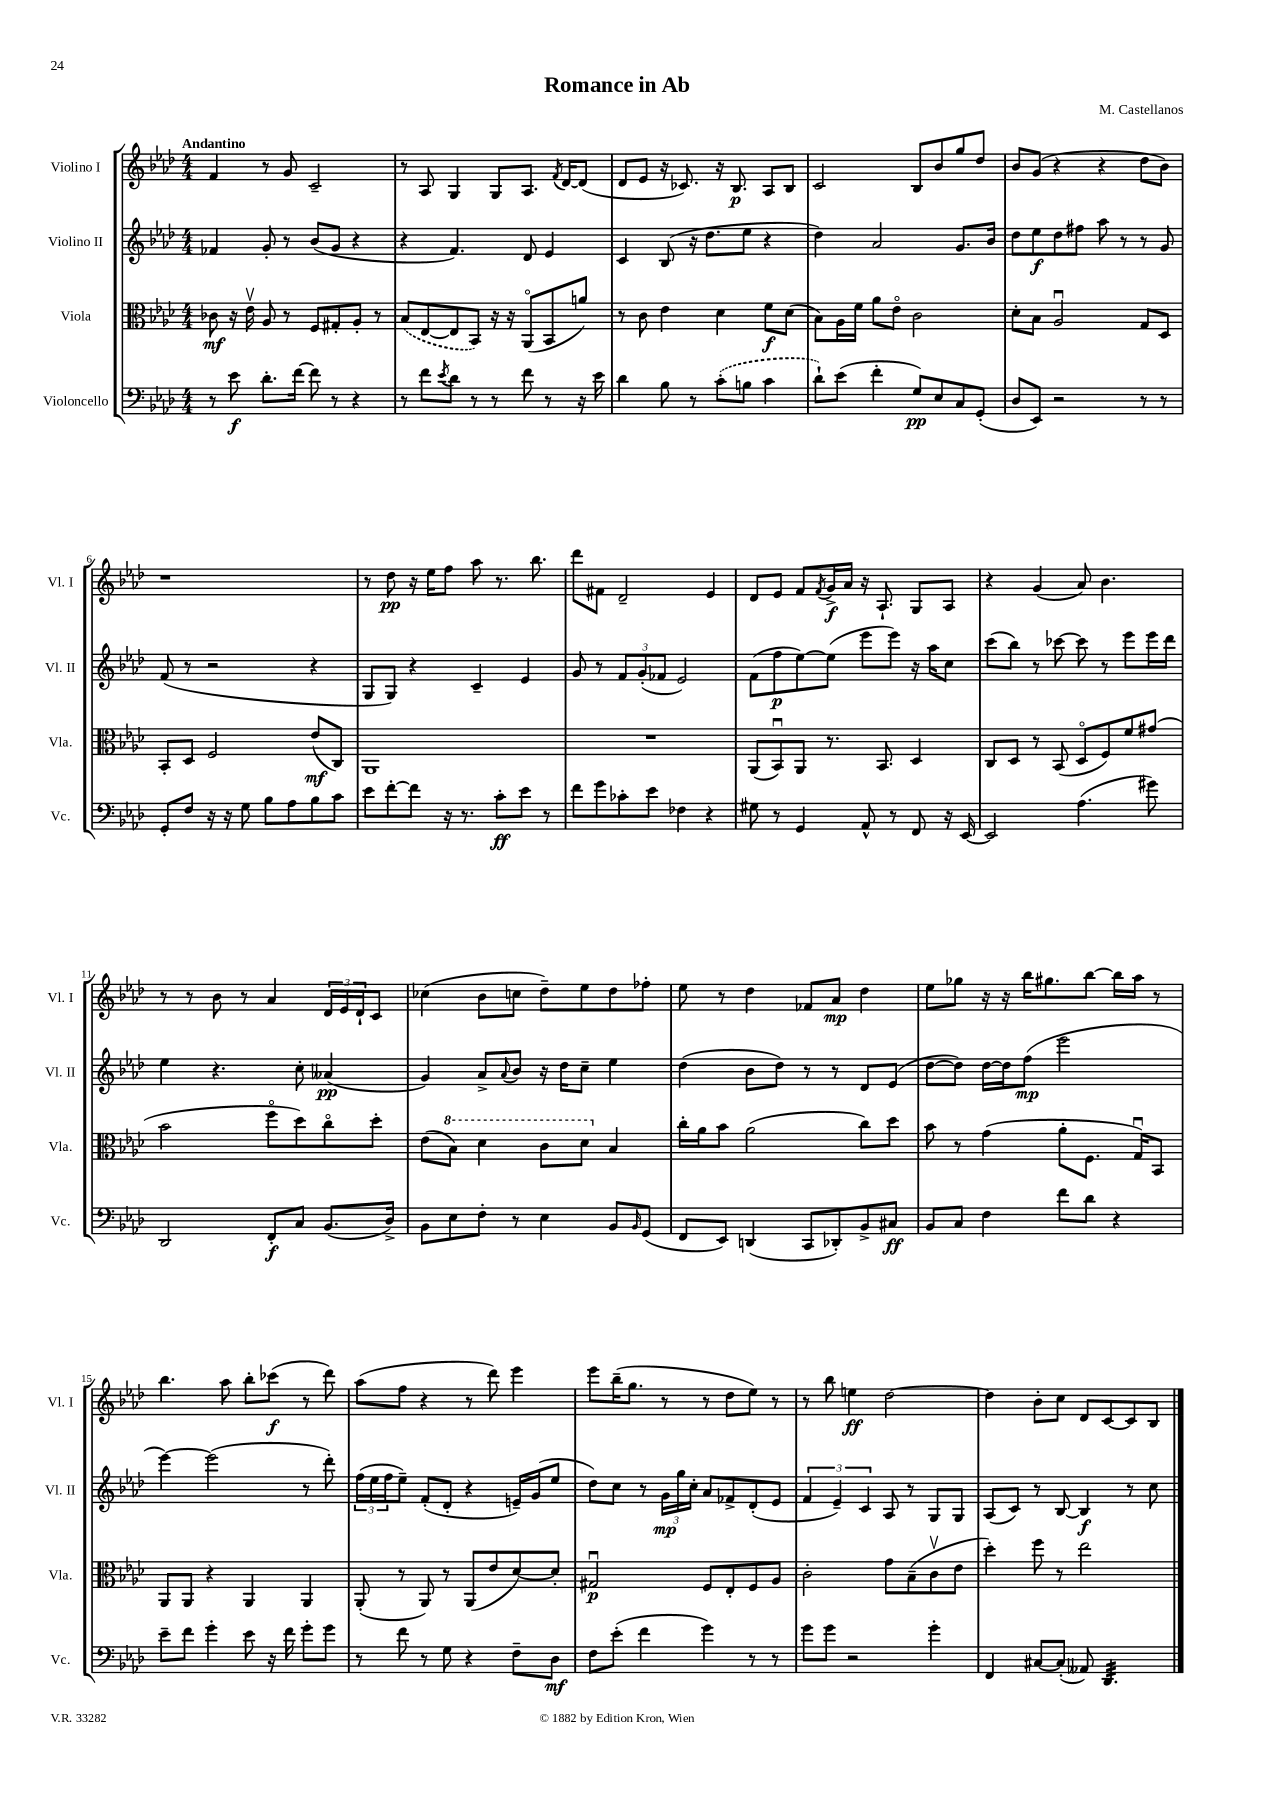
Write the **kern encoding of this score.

**kern	**kern	**kern	**kern
*staff4	*staff3	*staff2	*staff1
*clefF4	*clefC3	*clefG2	*clefG2
*k[b-e-a-d-]	*k[b-e-a-d-]	*k[b-e-a-d-]	*k[b-e-a-d-]
*M4/4	*M4/4	*M4/4	*M4/4
8r	8c-	4f-	4f
8e-	16r	.	.
.	16e-v	.	.
8.d-'	8A-	8g'	8r
.	8r	8r	8g
[16f	.	.	.
8f]	8F	(8b-	2c~
8r	8G#'	8g	.
4r	8A-'	4r	.
.	8r	.	.
=	=	=	=
8r	(8B-	4r	8r
8f	[8E-	.	8A-
8qe-	.	.	.
8d-	8E-]	4.f)	4G
8r	8BB-)	.	.
8r	16r	.	8G
.	16r	.	.
8f	(8AA-o	8d-	8.A-
8r	8BB-	4e-	.
.	.	.	8qf
.	.	.	[16d-
16r	8a)	.	(8d-]
16e-	.	.	.
=	=	=	=
4d-	8r	4c	8d-
.	8c	.	8e-
8B-	4e-	(8B-	16r
.	.	.	8.c-)
8r	.	16r	.
.	.	8.dd-	.
(8c'	4d-	.	16r
.	.	.	8.B-
8B	.	8ee-	.
4c	8f	4r	8A-
.	(8d-	.	8B-
=	=	=	=
8d-`)	8B-)	4dd-)	2c
(8e-	16A-	.	.
.	16f	.	.
4f'	8a-	2a-	.
.	8e-o	.	.
8G)	2c	.	8B-
8E-	.	.	8b-
8C	.	8.g	8gg
(8GG'	.	.	8dd-
.	.	16b-	.
=	=	=	=
8D-	8d-'	8dd-	8b-
8EE-)	8B-	8ee-	(8g
2r	2A-u	8dd-	4r
.	.	8ff#	.
.	.	8aa-	4r
.	.	8r	.
8r	8G	8r	8dd-
8r	8D-	8g	8b-)
=	=	=	=
8GG'	8BB-'	(8f	1r
8F	8D-	8r	.
16r	2F	2r	.
16r	.	.	.
8G	.	.	.
8B-	.	.	.
8A-	.	.	.
8B-	(8e-	4r	.
8c	8C)	.	.
=	=	=	=
8e-	1AA-	8G	8r
[8f'	.	8G)	8dd-
8f]	.	4r	16r
.	.	.	16ee-
16r	.	.	8ff
8.r	.	.	.
.	.	4c~	8aa-
8c'	.	.	8.r
8e-	.	4e-	.
.	.	.	8.bb-
8r	.	.	.
=	=	=	=
8f	1r	8g	8ddd-
8g	.	8r	8f#
8c-'	.	12f	2d-~
.	.	(12g'	.
8e-	.	.	.
.	.	12f-	.
4F-	.	2e-)	.
4r	.	.	4e-
=	=	=	=
8G#	(8AA-	(8f	8d-
8r	8BB-u)	8ff	8e-
4GG	8AA-	[8ee-)	8f
.	.	.	8qf
.	8.r	(8ee-]	16g^
.	.	.	16a-
8AA-^^	.	8eee-	16r
.	8.BB-	.	8.A-`
8r	.	8eee-)	.
8FF	4D-	16r	8G
.	.	16aa-	.
16r	.	8cc	8A-
[16EE-	.	.	.
=	=	=	=
2EE-]	8C	(8ccc	4r
.	8D-	8bb-)	.
.	8r	8r	(4g
.	(8BB-	[8ccc-	.
(4.A-	8D-o	8ccc-]	8a-)
.	8F)	8r	4.b-
.	8f	8eee-	.
8g#)	(8g#	16eee-	.
.	.	16ddd-	.
=	=	=	=
2DD-	2b-	4ee-	8r
.	.	.	8r
.	.	4.r	8b-
.	.	.	8r
8FF'	8ffo	.	4a-
8C	8dd-)	8cc'	.
(8.BB-	8cco	(4a--	24d-
.	.	.	24e-
.	.	.	24d-`
.	8dd-'	.	8c
16D-^)	.	.	.
=	=	=	=
8BB-	(8e-	4g)	(4cc-
8E-	8b-)	.	.
8F'	4dd-	8a-^	8b-
.	.	8qqa-	.
8r	.	8b-	8cc
4E-	8cc	16r	8dd-~)
.	.	16dd-	.
.	8dd-	8cc~	8ee-
8BB-	4B-	4ee-	8dd-
16qqBB-	.	.	.
(8GG	.	.	8ff-'
=	=	=	=
8FF	16cc'	(4dd-	8ee-
.	16a-	.	.
8EE-)	8b-	.	8r
(4DD	(2a-	8b-	4dd-
.	.	8dd-)	.
8CC	.	8r	8f-
8DD-')	.	8r	8a-
8BB-^	8cc)	8d-	4dd-
8C#	8dd-	(8e-	.
=	=	=	=
8BB-	8b-	[8dd-	8ee-
8C	8r	8dd-])	8gg-
4F	(4g	[16dd-	16r
.	.	16dd-]	16r
.	.	(8ff	16bb-
.	.	.	8.gg#
8f	8a-'	2eee-	.
8d-	8.F	.	[8bb-
4r	.	.	16bb-]
.	16Gu)	.	16aa-
.	8BB-	.	8r
=	=	=	=
8e-~	8AA-	[4eee-)	4.bb-
8f	8AA-	.	.
4g'	4r	(2eee-]	.
.	.	.	8aa-
8e-	4AA-	.	8bb-'
16r	.	.	(8ccc-
16f	.	.	.
8g'	4AA-	8r	8r
8g	.	8ddd-')	8ddd-)
=	=	=	=
8r	(8AA-'	(24ff	(8aa-
.	.	24ee-	.
.	.	24ff	.
8f	8r	8ee-~)	8ff
8r	8AA-)	(8f'	4r
8G	8r	8d-'	.
4r	(8AA-	4r	8r
.	8e-	.	8ddd-)
8F~	[8d-)	16e~)	4eee-
.	.	(16g	.
8D-	8d-']	8ee-	.
=	=	=	=
8F	2G#u	8dd-)	8eee-
(8e-'	.	8cc	(16bb-~
.	.	.	8.gg
4f	.	8r	.
.	.	24g	8r
.	.	24gg	.
.	.	24cc'	.
4g)	8F	8a-	8r
.	8E-'	8f-^	8dd-
8r	8F	(8d-'	8ee-)
8r	8A-	8e-	8r
=	=	=	=
8g	2c'	6f	8r
8g	.	.	8bb-
.	.	6e-~)	.
2r	.	.	4ee
.	.	6c	.
.	8g	8A-	[2dd-
.	(8B-~	8r	.
4g'	8cv	8G	.
.	8e-	8G	.
=	=	=	=
4FF	4dd-')	(8A-	4dd-]
.	.	8c)	.
[8C#	8ff	8r	8b-'
(8C#']	8r	[8B-	8cc
8AA--)	2ee-	4B-]	8d-
4.DD-	.	.	[8c
.	.	8r	8c]
.	.	8cc	8B-
==	==	==	==
*-	*-	*-	*-
